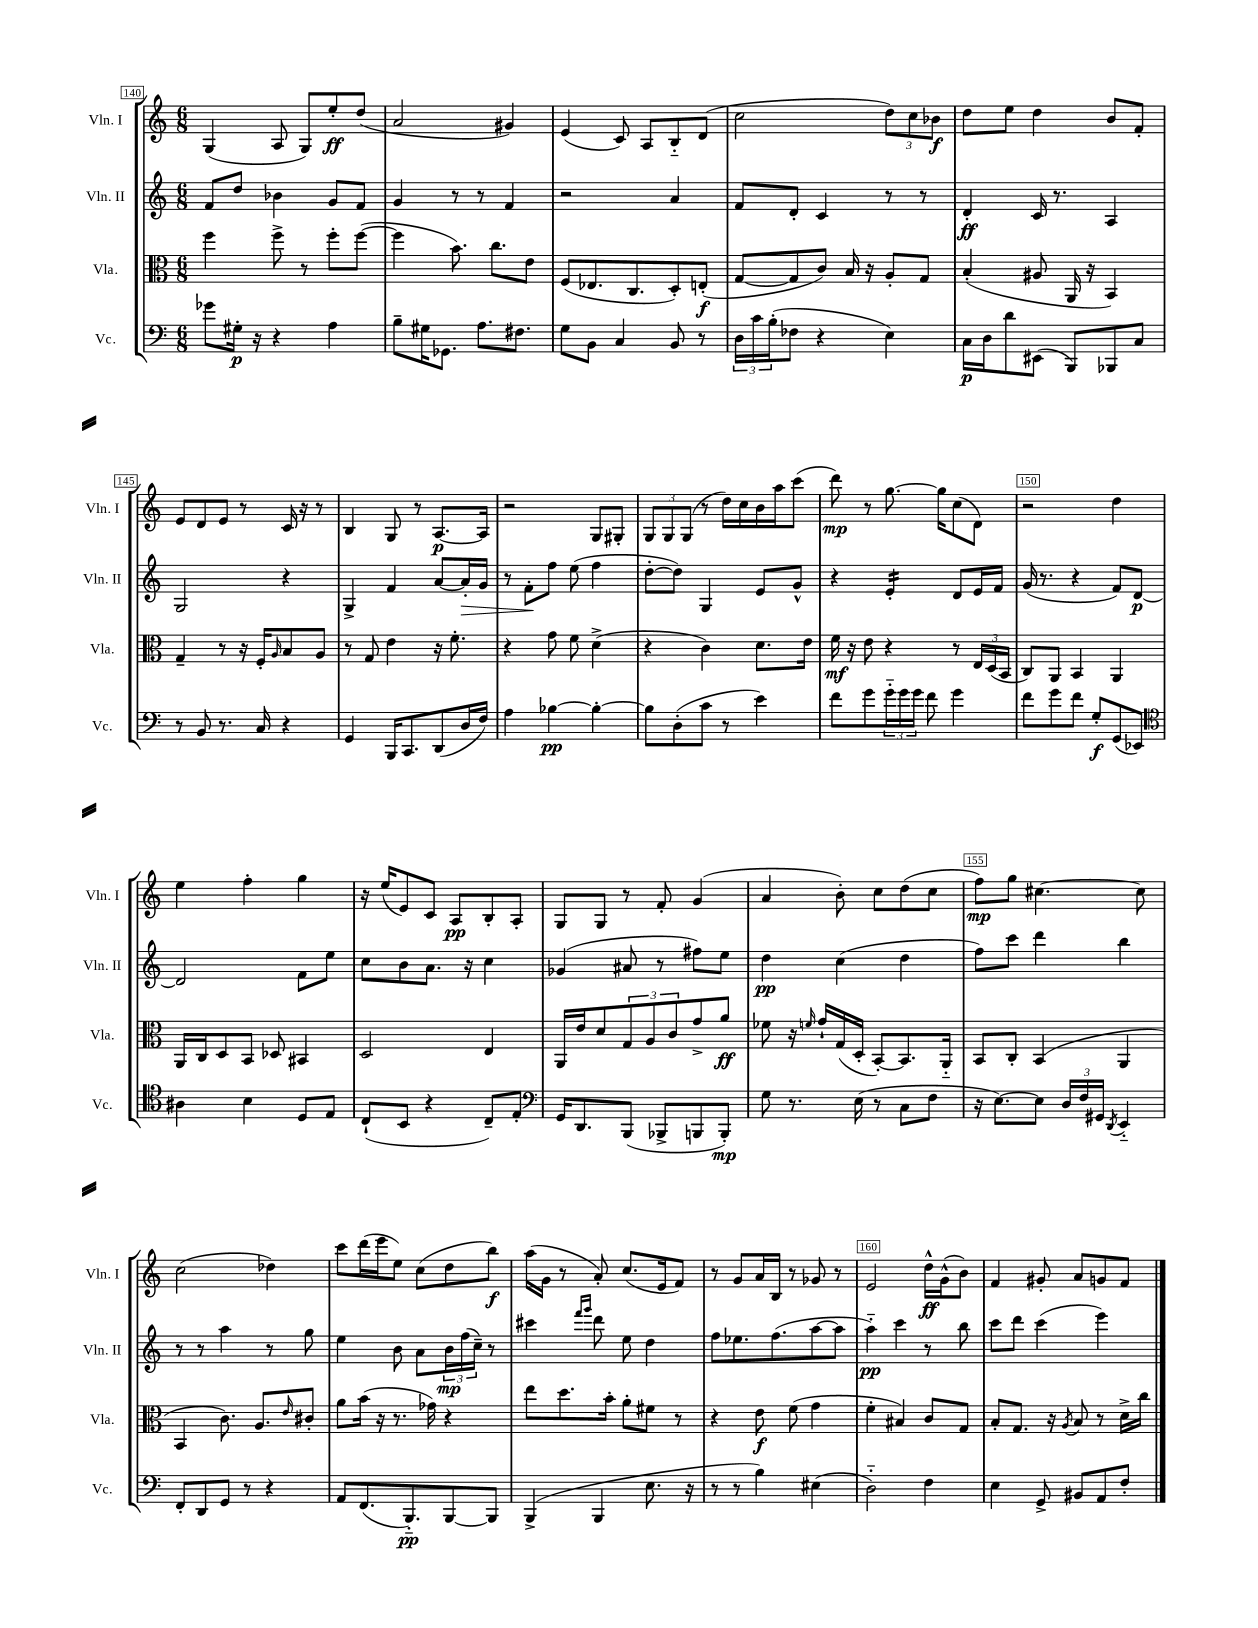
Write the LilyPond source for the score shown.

<<
\new StaffGroup <<
\new Staff = "s0" \with { instrumentName = "Vln. I" shortInstrumentName = "Vln. I" } {
    \clef treble \key c \major \numericTimeSignature \time 6/8
    g4( a8 g8) e''8-.\ff d''8( |
    a'2 gis'4) |
    e'4( c'8) a8 b8-_ d'8( |
    c''2 \tuplet 3/2 { d''8) c''8 bes'8\f } |
    d''8 e''8 d''4 b'8 f'8-. |
    e'8 d'8 e'8 r8 c'16 r16 r8 |
    b4 g8 r8 a8.~\p a16 |
    r2 g8 gis8-. |
    \tuplet 3/2 { g8 g8 g8( } r8 d''16) c''16 b'16 a''16 c'''8( |
    d'''8\mp) r8 g''8.~ g''16 c''8( d'8) |
    r2 d''4 |
    e''4 f''4-. g''4 |
    r16 e''16( e'8) c'8 a8\pp b8-. a8-. |
    g8 g8 r8 f'8-. g'4( |
    a'4 b'8-.) c''8 d''8( c''8 |
    f''8\mp) g''8 cis''4.~ cis''8 |
    c''2( des''4) |
    c'''8 d'''16( e'''16 e''8) c''8( d''8 b''8\f) |
    a''16( g'16 r8 a'8-.) c''8.( e'16 f'8) |
    r8 g'8 a'16 b16 r8 ges'8 r8 |
    e'2 d''16-^\ff g'16-^( b'8) |
    f'4 gis'8-. a'8 g'8 f'8 \bar "|." |
}
\new Staff = "s1" \with { instrumentName = "Vln. II" shortInstrumentName = "Vln. II" } {
    \clef treble \key c \major \numericTimeSignature \time 6/8
    f'8 d''8 bes'4 g'8 f'8 |
    g'4 r8 r8 f'4 |
    r2 a'4 |
    f'8 d'8-. c'4 r8 r8 |
    d'4-.\ff c'16 r8. a4 |
    g2 r4 |
    g4-> f'4 a'8~ a'16-.\> g'16 |
    r8 f'8-.\! f''8 e''8( f''4 |
    d''8~-. d''8) g4 e'8 g'8-^ |
    r4 e'4:16-. d'8 e'16 f'16 |
    g'16( r8. r4 f'8) d'8~\p |
    d'2 f'8 e''8 |
    c''8 b'8 a'8. r16 c''4 |
    ges'4( ais'8 r8 fis''8) e''8 |
    d''4\pp c''4( d''4 |
    f''8) c'''8 d'''4 b''4 |
    r8 r8 a''4 r8 g''8 |
    e''4 b'8 a'8 \tuplet 3/2 { b'16\mp f''16( c''16--) } r8 |
    cis'''4 \grace { f'''16 g'''16 } d'''8 e''8 d''4 |
    f''8 ees''8. f''8.( a''8~ a''8 |
    a''4-_\pp) c'''4 r8 b''8 |
    c'''8 d'''8 c'''4( e'''4) \bar "|." |
}
\new Staff = "s2" \with { instrumentName = "Vla." shortInstrumentName = "Vla." } {
    \clef alto \key c \major \numericTimeSignature \time 6/8
    f''4 f''8-> r8 f''8-. f''8~( |
    f''4 b'8.) c''8. e'8 |
    f8( ees8. c8. d8-.) e8-.\f( |
    g8~ g8 c'8) b16 r16 a8-. g8 |
    b4-.( ais8 a,16 r16 b,4) |
    g4-- r8 r16 f16-. \grace { a16 } b8 a8 |
    r8 g8 e'4 r16 f'8.-. |
    r4 g'8 f'8 d'4->( |
    r4 c'4) d'8. e'16 |
    f'16\mf r16 e'8 r4 r8 \tuplet 3/2 { e16 d16( b,16 } |
    c8) a,8 b,4 a,4 |
    a,16 c16 d8 b,8 des8 bis,4 |
    d2 e4 |
    a,16 e'16 d'8 \tuplet 3/2 { g8 a8 c'8 } g'8-> a'8\ff |
    fes'8 r16 \grace { f'16 } g'16-! g16( d16-. b,8~-.) b,8. a,16-_ |
    b,8 c8-. b,4( a,4 |
    b,4 c'8.) a8. \grace { e'16 } cis'8-. |
    a'8 b'16( r16 r8. ges'16) r4 |
    e''8 d''8. b'16-. a'8-. fis'8 r8 |
    r4 e'8\f f'8( g'4 |
    f'4-. bis4) c'8 g8 |
    b8-. g8. r16 \acciaccatura { a8 } b8 r8 d'16-> c''16 \bar "|." |
}
\new Staff = "s3" \with { instrumentName = "Vc." shortInstrumentName = "Vc." } {
    \clef bass \key c \major \numericTimeSignature \time 6/8
    ges'8 gis16-.\p r16 r4 a4 |
    b8-- gis16 ges,8. a8. fis8. |
    g8 b,8 c4 b,8 r8 |
    \tuplet 3/2 { d16 c'16 b16-.( } fes8 r4 e4) |
    c16\p d16 d'8 eis,8( b,,8) bes,,8 c8 |
    r8 b,8 r8. c16 r4 |
    g,4 b,,16 c,8. d,8( d16 f16) |
    a4 bes4~\pp bes4~-. |
    bes8 d8-.( c'8 r8 e'4) |
    f'8 g'8 \tuplet 3/2 { g'16-_ g'16 g'16 } f'8 g'4 |
    f'8 g'8 f'8 g8-.\f g,8( ees,8) |
    \clef tenor ais4 b4 d8 e8 |
    c8-!( b,8 r4 c8--) e8-. |
    \clef bass g,16 d,8. b,,8( bes,,8-> b,,8 b,,8-.\mp) |
    g8 r8. e16( r8 c8 f8 |
    r16 e8.~) e8 \tuplet 3/2 { d16 f16 gis,16 } \acciaccatura { d,8 } e,4-_ |
    f,8-. d,8 g,8 r8 r4 |
    a,8 f,8.( b,,8.-_\pp) b,,8~ b,,8 |
    b,,4->( b,,4 e8. r16 |
    r8 r8 b4) eis4( |
    d2-_) f4 |
    e4 g,8-> bis,8 a,8 f8-. \bar "|." |
}
>>
>>
\layout { \context { \Score currentBarNumber = #140 \override BarNumber.break-visibility = ##(#f #t #t) barNumberVisibility = #(every-nth-bar-number-visible 5) \override BarNumber.stencil = #(make-stencil-boxer 0.1 0.3 ly:text-interface::print) } }
